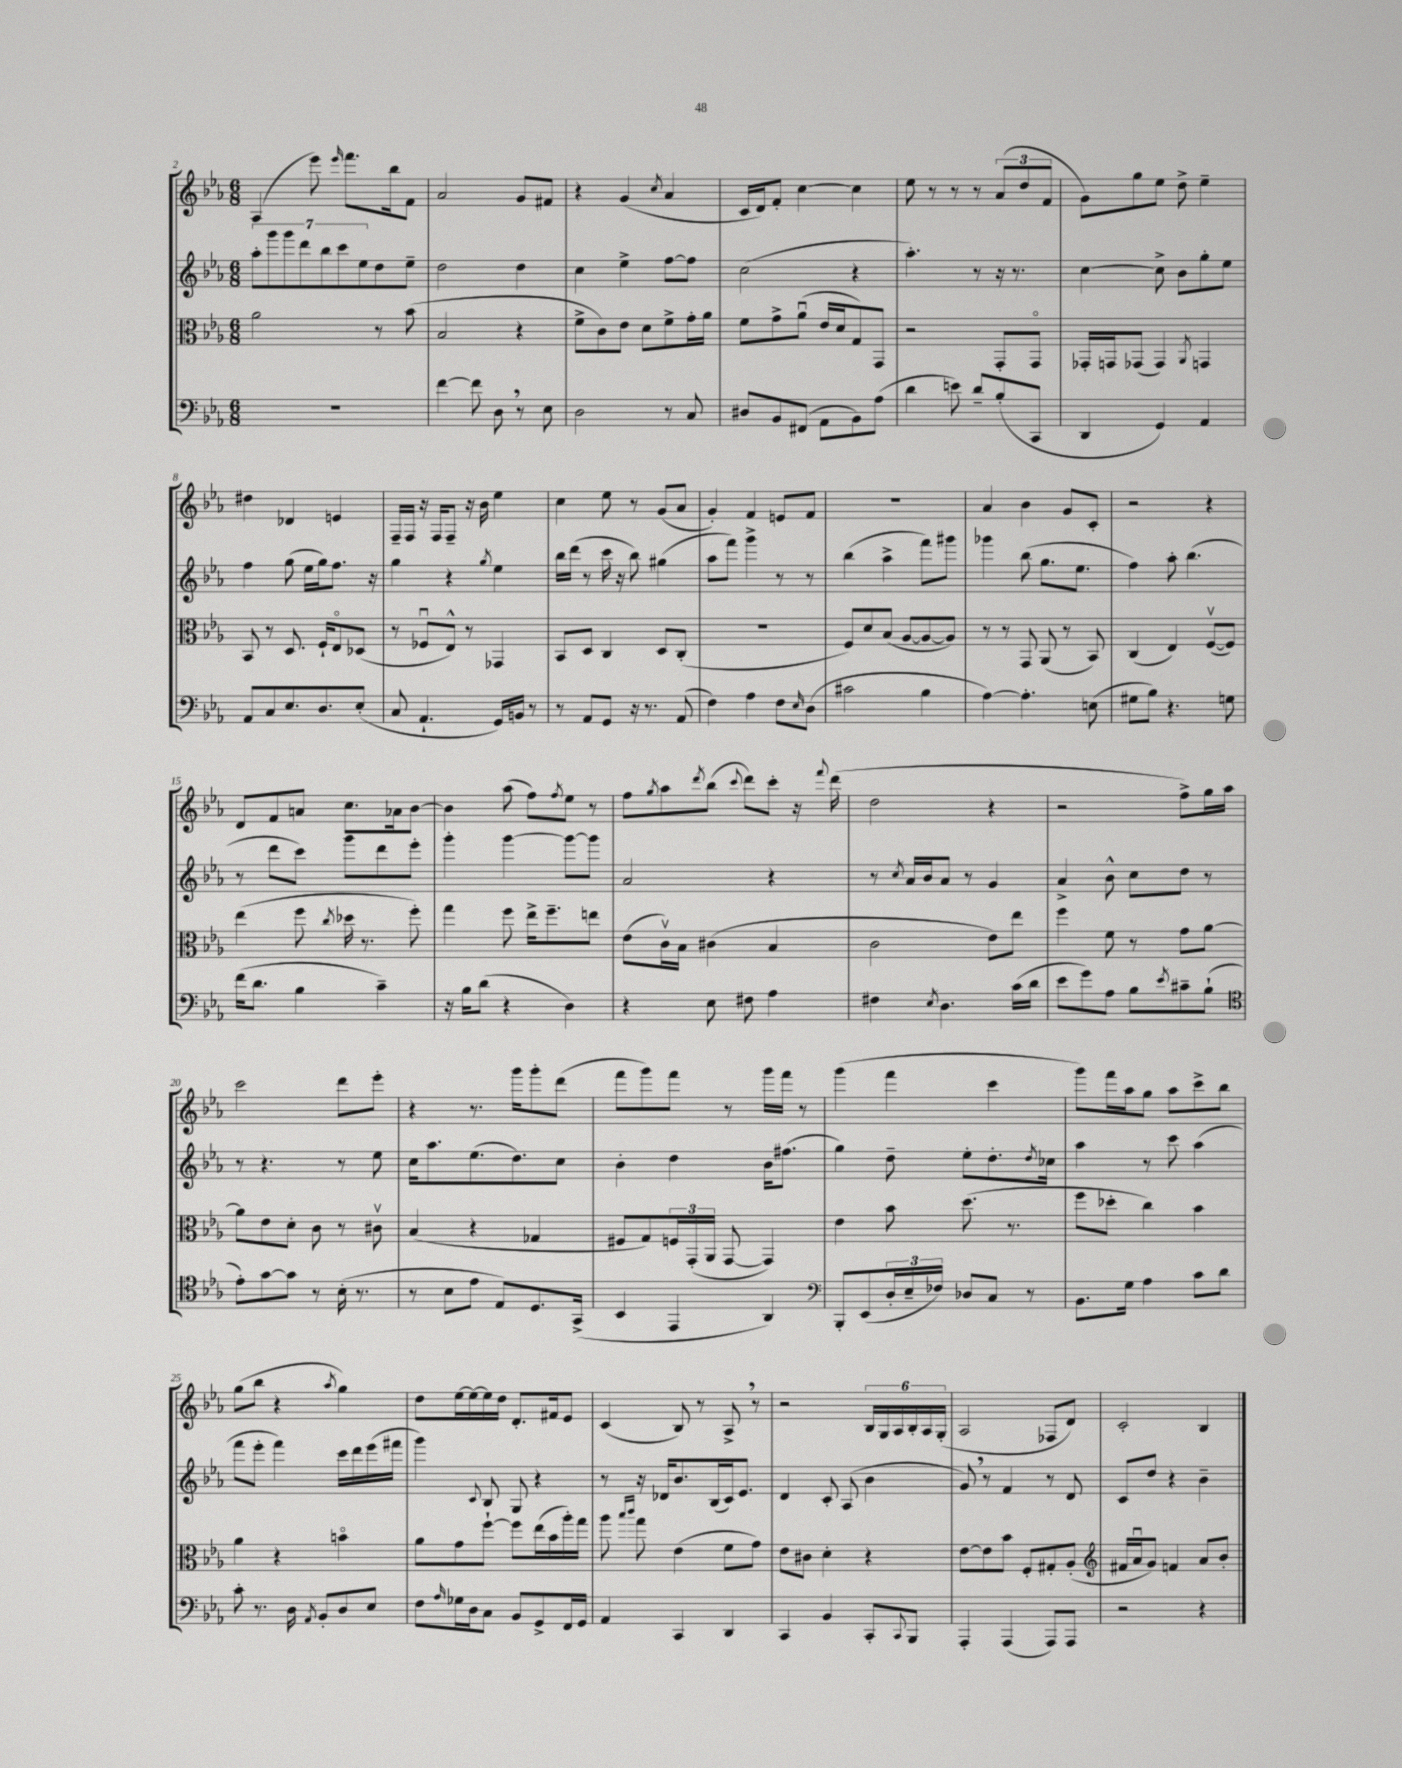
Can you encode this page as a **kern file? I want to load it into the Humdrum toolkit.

**kern	**kern	**kern	**kern
*part4	*part3	*part2	*part1
*staff4	*staff3	*staff2	*staff1
*clefF4	*clefC3	*clefG2	*clefG2
*k[b-e-a-]	*k[b-e-a-]	*k[b-e-a-]	*k[b-e-a-]
*M6/8	*M6/8	*M6/8	*M6/8
=2	=2	=2	=2
2.r	2a-\	14aa-'\L	(4A-/
.	.	14ggg\	.
.	.	14ggg\	.
.	.	14ddd\	.
.	.	.	8eee-\)
.	.	14bb-\	.
.	.	14ccc\	.
.	.	.	16qqeee-/
.	.	.	8.fff\L
.	.	14ee-\	.
.	8r	8dd\	.
.	.	.	16bb-\k
.	(8b-\	8ee-~\J	8f\J
=3	=3	=3	=3
[4f\	2B-/	2dd\	2a-/
8f\]	.	.	.
8D,\	.	.	.
8r	4r	4dd\	8g/L
8E-\	.	.	8f#X/J
=4	=4	=4	=4
2D\	8f^\L	4cc\	4r
.	8c\)	.	.
.	8e-\J	4ee-^\	(4g/
.	8d\L	.	.
.	.	.	8qcc/
8r	8f^\	[8ff\L	4a-/
8C/	16g'\L	8ff\J]	.
.	16a-\JJ	.	.
=5	=5	=5	=5
8D#X/L	8f\L	(2cc\	16c/LL
.	.	.	16d/J)
8BB-/	8g^\	.	8f'/J
(8FF#X/J	(8a-u\J	.	[4cc\
8AA-\L	16e-/LL	.	.
.	16d/J	.	.
8BB-\)	8G/)	4r	4cc\]
(8A-\J	8GG/J	.	.
=6	=6	=6	=6
4d\	2r	4.aa-'\)	8ee-\
.	.	.	8r
8en\)	.	.	8r
8d~/L	.	8r	8r
(8B-'/	8GG'/L	16r	(12a-/L
.	.	8.r	.
.	.	.	12dd/
8CC/J	8GG/J	.	.
.	.	.	12f/J
=7	=7	=7	=7
4DD/	16GG-X'/LL	[4cc\	8g\L)
.	16GGn/J	.	.
.	(8GG-X/J	.	8gg\
4GG/)	4GG-/)	8cc^\]	8ee-\J
.	.	8b-\L	8dd^\
.	8qAA-/	.	.
4AA-/	4GGn/	8gg'\	4ee-~\
.	.	8ee-\J	.
!!LO:LB:g=z
=8	=8	=8	=8
8AA-/L	8BB-/	4ff\	4dd#X\
8C/	8r	.	.
8.E-/	8.D/	(8gg\	4d-X/
.	.	16ee-\LL	.
8.D/	16F`/KL	16gg\J)	.
.	8E-/	8.ff\J	4en/
(8E-'/J	(8D-X/J	.	.
.	.	16r	.
=9	=9	=9	=9
8C/	8r	4gg\	16F~/LL
.	.	.	16F/JJ
4.AA-`/	8F-Xu/L	.	16r
.	.	.	16F/KL
.	8E-^^/J)	4r	8F~/J
.	8r	.	16r
.	.	.	16b-\
.	.	8qgg/	.
16GG/LL)	4GG-X/	4ee-\	4ee-\
16BBn/JJ	.	.	.
8r	.	.	.
=10	=10	=10	=10
8r	8BB-/L	16bb-\LL	4cc\
.	.	(16ddd\JJ	.
8AA-/L	8D/J	8r	.
8GG/J	4C/	16ccc\	8ee-\
.	.	16r	.
16r	.	8bb-\)	8r
8.r	.	.	.
.	8D/L	(4gg#X\	(8g/L
(8AA-/	(8C'/J	.	8a-/J
=11	=11	=11	=11
4F\)	2.r	8aa-\L	4g'/)
.	.	8fff\J)	.
4A-\	.	4ggg^\	4f/
8F\L	.	8r	8en/L
16qqE-/	.	.	.
(8D\J	.	8r	8f/J
=12	=12	=12	=12
2c#X\	8F/L)	(4bb-\	2.r
.	8d/	.	.
.	(8B-/J	4aa-^\	.
.	[8A-/L	.	.
4B-\	8A-/_	8fff\L)	.
.	8A-/J])	8ggg#X\J	.
=13	=13	=13	=13
[4A-\)	8r	4ggg-X\	4a-/
.	8r	.	.
4.A-'\]	8GG/	(8bb-\	4b-\
.	(8AA-/	8.gg\L	.
.	8r	.	8g/L
.	.	8.ee-\J	.
(8En\	8BB-/)	.	8c'/J
=14	=14	=14	=14
8G#X\L	(4C/	4ff\)	2r
8B-\J)	.	.	.
4.r	4E-/)	8aa-'\	.
.	.	(4.bb-\	.
.	([8Fv/L	.	4r
8Gn\	8F/J])	.	.
!!LO:LB:g=z
=15	=15	=15	=15
(16f\KL	(4ee-\	8r	8d/L
8.d\J	.	.	.
.	.	8ddd\L	8f/
4B-\	8ff\	8ccc\J)	8an/J
.	8qcc/	.	.
.	16dd-X\	8ggg\L	8.cc\L
.	8.r	.	.
4c~\)	.	8ddd\	.
.	.	.	16a-X\k
.	8ff'\)	8eee-'\J	[8b-\J
=16	=16	=16	=16
16r	4gg\	4ggg'\	4b-\]
16B-\KL	.	.	.
(8d\J	.	.	.
4r	8ff\	[4ggg\	(8aa-\
.	16ee-^\KL	.	8ff\L)
.	8.ff~\	.	.
.	.	.	8qff/
4D\)	.	8ggg\L_	8ee-\J
.	8een\J	8ggg\J]	8r
=17	=17	=17	=17
4r	(8e-\L	2a-/	8ff\L
.	.	.	8qgg/
.	16cv\L)	.	8aa-\
.	16B-\JJ	.	.
.	.	.	8qddd/
8E-\	(4c#X\	.	(8bb-\J
.	.	.	8qqccc/
8F#X\	.	.	8ddd\L)
4A-\	4B-/	4r	8ccc'\J
.	.	.	16r
.	.	.	8qqfff/
.	.	.	(16ddd\
=18	=18	=18	=18
4F#X\	2c\	8r	2dd\
.	.	8qcc/	.
.	.	16a-/LL	.
.	.	16b-/J	.
8qE-/	.	.	.
4.D\	.	8a-/J	.
.	.	8r	.
.	8e-\L)	4g/	4r
(16c\LL	8ee-\J	.	.
16d\JJ	.	.	.
=19	=19	=19	=19
8e-\L	4ff\	4a-^/	2r
8g\)	.	.	.
8A-\J	8f\	8b-^^\	.
8B-\L	8r	8cc\L	.
8qe-/	.	.	.
8c#X~\	8g\L	8dd\J	8ff^\L)
(8B-`\J	[8a-\J	8r	16gg\L
.	.	.	16aa-\JJ
!!LO:LB:g=z
=20	=20	=20	=20
*clefC4	*	*	*
8e-'\L)	8a-\L]	8r	2ccc\
[8g\	8e-\	4.r	.
8g\J]	8d'\J	.	.
8r	8c\	.	.
(16B-'\	8r	8r	8ddd\L
8.r	.	.	.
.	8c#Xv\	8ee-\	8eee-'\J
=21	=21	=21	=21
8r	(4B-/	16cc\KL	4r
.	.	8.aa-\	.
8B-\L	.	.	.
8e-\J	4r	(8.ee-\	8.r
8E-/L)	.	.	.
.	.	8.dd\)	16ggg\KL
8.D/	4G-X/	.	8ggg'\
.	.	8cc\J	(8ddd\J
(16GG^/Jk	.	.	.
=22	=22	=22	=22
4BB-/	8F#X/L	4b-'\	8fff\L
.	8G/)	.	8ggg\)
4EE-/	24Fn/L	4dd\	8fff\J
.	(24GG'/	.	.
.	24AA-/JJ	.	.
.	[8GG/	.	8r
4AA-/)	4GG/])	16b-\KL	16ggg\LL
.	.	(8.ff#X\J	16fff\JJ
.	.	.	8r
=23	=23	=23	=23
*clefF4	*	*	*
8BBB-'/L	4e-\	4gg\)	(4ggg\
(8EE-/	.	.	.
24D'/L	8b-\	8dd~\	4fff\
24E-~/	.	.	.
24F-X/JJ)	.	.	.
8D-X/L	(8.dd\	8ee-'\L	.
8C/J	.	8.dd'\	4ccc\
.	8.r	.	.
8r	.	.	.
.	.	8qdd/	.
.	.	16cc-X\Jk	.
=24	=24	=24	=24
8.BB-\L	8ff\L	4aa-\	8ggg\L)
.	8dd-X'\J	.	16fff\L
16G\Jk	.	.	16aa-\J
4A-\	4cc\)	8r	8gg\J
.	.	8ccc\	8aa-\L
8c\L	4b-\	(4aa-\	8ccc^\
8d\J	.	.	8bb-\J
!!LO:LB:g=z
=25	=25	=25	=25
8c'\	4a-\	8fff\L	(8gg\L
8.r	.	8eee-'\J	8bb-\J
.	4r	4fff\)	4r
16D\	.	.	.
8qAA-/	.	.	.
8BB-'/L	.	.	.
.	.	.	8qaa-/
8D/	4bn\	16ccc\LL	4gg\)
.	.	16ddd\	.
8E-/J	.	(16eee-\	.
.	.	16fff#X\JJ	.
=26	=26	=26	=26
8F\L	8a-\L	4ggg\)	8dd\L
16qqA-/	.	.	.
16G-X\L	8g\	.	[16ee-\L
16D\J	.	.	16ee-\_
.	.	8qqc/	.
8C\J	[8ff`\J	8B-/	16ee-\]
.	.	.	16dd\JJ
8BB-/L	8ff\L]	8G/	8.d'/L
8GG^/	(16ee-\L	4r	.
.	16b-\	.	16f#X/k
16FF/L	16aa-'\)	.	8e-/J
16GG/JJ	16gg\JJ	.	.
=27	=27	=27	=27
4AA-/	8aa-\	8r	(4c/
.	16qqbb-/LL	.	.
.	16qqccc/JJ	.	.
.	8gg\	16r	.
.	.	16d-X/KL	.
4CC/	(4e-\	8.b-/	8B-/)
.	.	.	8r
.	.	(16B-/L	.
4DD/	8f\L	16c/J)	8A-^,/
.	.	8.e-/J	.
.	8g\J)	.	8r
=28	=28	=28	=28
4CC/	8e-\L	4d/	2r
.	8c#X\J	.	.
4BB-/	4d'\	8c'/	.
.	.	(8A-/	.
8CC'/L	4r	4b-\	24B-/LL
.	.	.	24G/
.	.	.	24A-/
8qqCC/	.	.	.
8BBB-/J	.	.	24B-'/
.	.	.	24A-/
.	.	.	(24G'/JJ
=29	=29	=29	=29
4AAA-'/	[8e-\L	8g,/)	2A-/
.	8e-\]	8r	.
(4AAA-/	8b-\J	4f/	.
.	8F'/L	.	.
8AAA-/L)	8G#X'/	8r	8F-X/L
8AAA-/J	(8A-'/J	8d/	8d/J)
=30	=30	=30	=30
*	*clefG2	*	*
2r	16f#X/LL	8c/L	2c'/
.	16a-u/J	.	.
.	8g/J)	8dd/J	.
.	4fn/	4r	.
4r	8a-/L	4b-~\	4B-/
.	8b-'/J	.	.
==	==	==	==
*-	*-	*-	*-
